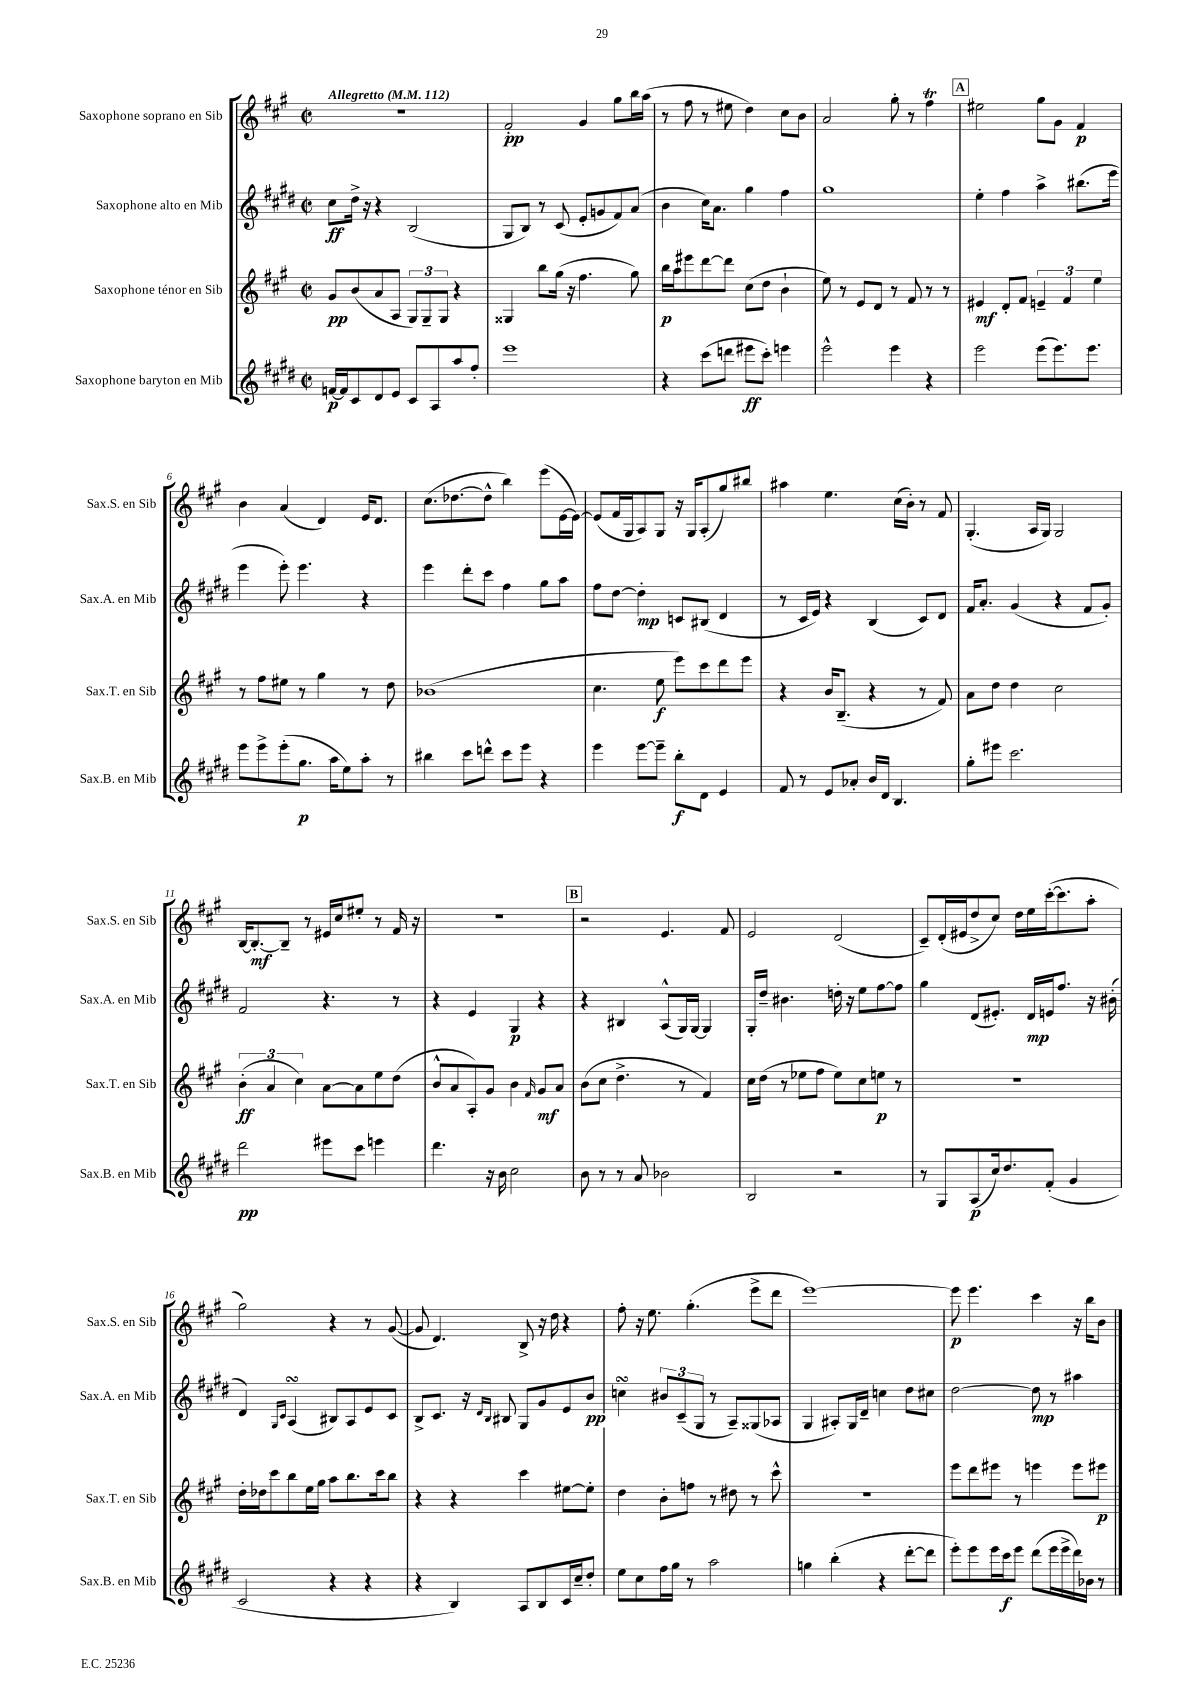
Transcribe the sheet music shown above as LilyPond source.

<<
\new StaffGroup <<
\new Staff = "s0" \with { instrumentName = "Saxophone soprano en Sib" shortInstrumentName = "Sax.S. en Sib" } {
    \clef treble \key a \major \defaultTimeSignature \time 2/2 \tempo "Allegretto" 4 = 112
    R1 |
    fis'2-.\pp gis'4 gis''8 b''16 a''16( |
    r8 fis''8 r8 eis''8 d''4) cis''8 b'8 |
    a'2 gis''8-. r8 fis''4\trill |
    \mark \markup { \box "A" } eis''2 gis''8 gis'8 fis'4\p |
    b'4 a'4( d'4) e'16 d'8. |
    cis''8.( des''8.~ des''8-^ b''4) e'''8( e'16~ e'16~) |
    e'8( fis'16 gis16 a8) gis8 r16 gis16 a8-.( gis''8) bis''8 |
    ais''4 e''4. cis''16( b'16-.) r8 fis'8 |
    gis4.-.( a16 gis16) gis2 |
    b16~ b8.~-.\mf b8-- r8 eis'16 cis''16 eis''8-. r8 fis'16 r16 |
    r1 |
    \mark \markup { \box "B" } r2 e'4. fis'8 |
    e'2 d'2( |
    cis'8--) d'16-.( eis'16 d''8-> cis''8) d''16 e''16 cis'''16~-.( cis'''8. a''8-. |
    gis''2) r4 r8 gis'8~( |
    gis'8 d'4.) b8-> r16 d''16 r4 |
    fis''8-. r16 e''8. gis''4.-.( e'''8-> d'''8 |
    e'''1~) |
    e'''8\p e'''4. cis'''4 r16 b''16 b'8 \bar "|." |
}
\new Staff = "s1" \with { instrumentName = "Saxophone alto en Mib" shortInstrumentName = "Sax.A. en Mib" } {
    \clef treble \key e \major \defaultTimeSignature \time 2/2
    cis''8\ff dis''16-> r16 r4 b2( |
    gis8 b8) r8 cis'8( e'8-. g'8 fis'8) a'8( |
    b'4 cis''16) a'8. gis''4 fis''4 |
    gis''1 |
    \mark \markup { \box "A" } e''4-. fis''4 a''4-> bis''8.( e'''16 |
    e'''4 e'''8-.) e'''4. r4 |
    e'''4 dis'''8-. cis'''8 fis''4 gis''8 a''8 |
    fis''8 dis''8~ dis''4-.\mp c'8 bis8( dis'4 |
    r8 cis'16 e'16) r4 b4( cis'8) dis'8 |
    fis'16 a'8.-. gis'4( r4 fis'8 gis'8-.) |
    fis'2 r4. r8 |
    r4 e'4 gis4\p r4 |
    \mark \markup { \box "B" } r4 bis4 a8-^( gis16) gis16~ gis4 |
    gis16-. dis''16-- bis'4. d''16-. r16 e''8 fis''8~ fis''8 |
    gis''4 dis'8( eis'8.-.) dis'16\mp e'16 fis''8. r16 bis'16-.( |
    dis'4) \grace { gis16 cis'16 } a4\turn( bis8) a8 e'8 cis'8 |
    b8-> cis'8. r16 \grace { dis'16 b16 } bis8 gis8 gis'8 e'8 b'8\pp |
    c''4\turn \tuplet 3/2 { bis'8 cis'8--( gis8 } r8 a8--) gisis8( aes8 |
    gis4 ais8-.) gis16 dis'16-- c''4 dis''8 cis''8 |
    dis''2~ dis''8\mp r8 ais''4 \bar "|." |
}
\new Staff = "s2" \with { instrumentName = "Saxophone ténor en Sib" shortInstrumentName = "Sax.T. en Sib" } {
    \clef treble \key a \major \defaultTimeSignature \time 2/2
    gis'8\pp b'8( a'8 a8 \tuplet 3/2 { gis8) gis8-- gis8 } r4 |
    gisis4 b''8 gis''16( r16 fis''4. gis''8) |
    b''16\p a''16 eis'''8 d'''8~ d'''8 cis''8( d''8 b'4-! |
    e''8) r8 e'8 d'8 r8 fis'8 r8 r8 |
    \mark \markup { \box "A" } eis'4\mf d'8-. fis'8 \tuplet 3/2 { e'4-- fis'4 e''4 } |
    r8 fis''8 eis''8 r8 gis''4 r8 d''8 |
    bes'1( |
    cis''4. e''8\f e'''8) cis'''8 d'''8 e'''8 |
    r4 b'16 b8.--( r4 r8 fis'8) |
    a'8 d''8 d''4 cis''2 |
    \tuplet 3/2 { b'4-.\ff( a'4 cis''4) } a'8~ a'8 e''8 d''8( |
    b'8-^ a'8 a8-.) gis'8 b'4 \grace { fis'16 } gis'8\mf a'8 |
    \mark \markup { \box "B" } b'8( cis''8 d''4.-> r8 fis'4) |
    cis''16 d''16( r8 ees''8 fis''8 ees''8) cis''8 e''8\p r8 |
    R1 |
    d''16-. des''16 cis'''8 b''8 e''16 gis''16 a''8 b''8. cis'''16 b''8 |
    r4 r4 cis'''4 eis''8~ eis''8-. |
    d''4 b'8-. f''8 r8 dis''8 r8 cis'''8-^ |
    R1 |
    e'''8 d'''8 eis'''8 r8 e'''4 e'''8 eis'''8\p \bar "|." |
}
\new Staff = "s3" \with { instrumentName = "Saxophone baryton en Mib" shortInstrumentName = "Sax.B. en Mib" } {
    \clef treble \key e \major \defaultTimeSignature \time 2/2
    f'16~\p f'16 cis'8 dis'8 e'8 cis'8 a8 a''8 fis''8-. |
    e'''1 |
    r4 cis'''8( d'''8 eis'''8\ff cis'''8-.) e'''4 |
    e'''2-^ e'''4 r4 |
    \mark \markup { \box "A" } e'''2 e'''8( e'''8.) e'''8. |
    e'''8 e'''8-> e'''8-.( gis''8.\p a''16 e''8) a''8-. r8 |
    bis''4 cis'''8 d'''8-^ cis'''8 e'''8 r4 |
    e'''4 e'''8~ e'''8-- b''8-.\f dis'8 e'4 |
    fis'8 r8 e'8 aes'8-. b'16 dis'16 b4. |
    gis''8-. eis'''8 cis'''2. |
    dis'''2\pp eis'''8 cis'''8 e'''4 |
    dis'''4. r16 b'16 cis''2 |
    \mark \markup { \box "B" } b'8 r8 r8 a'8 bes'2 |
    b2 r2 |
    r8 gis8 a8\p( cis''16) dis''8. fis'8-.( gis'4 |
    cis'2 r4 r4 |
    r4 b4) a8 b8 cis'16 cis''16-- dis''8-. |
    e''8 cis''8 fis''16 gis''16 r8 a''2 |
    g''4 b''4-.( r4 dis'''8~-. dis'''8 |
    e'''8-.) e'''8 e'''16 cis'''16\f e'''8 dis'''8( e'''16 e'''16-> dis'''16) bes'16 r8 \bar "|." |
}
>>
>>
